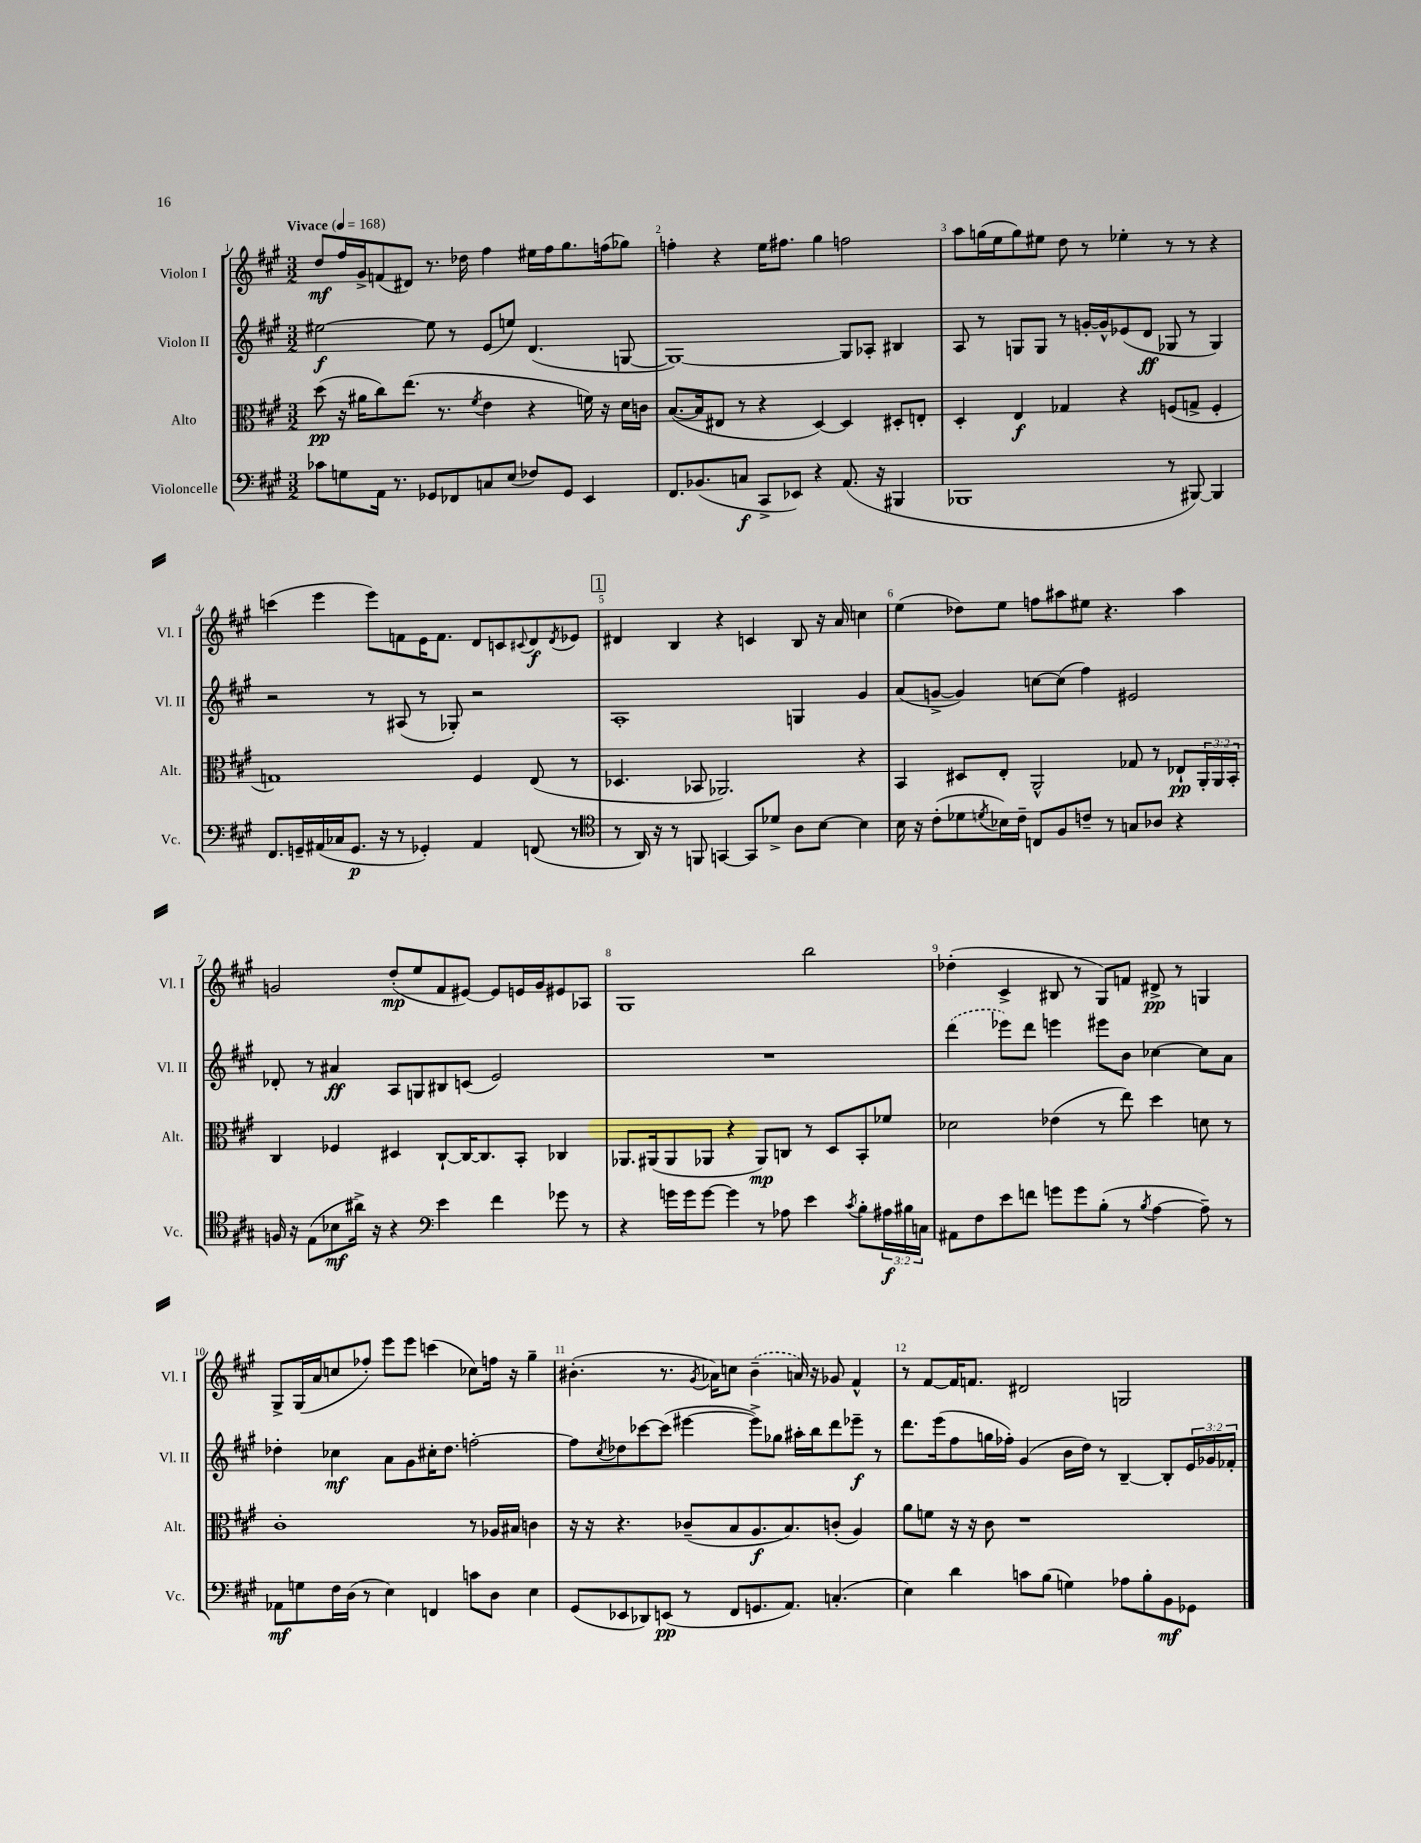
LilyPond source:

<<
\new StaffGroup <<
\new Staff = "s0" \with { instrumentName = "Violon I" shortInstrumentName = "Vl. I" } {
    \clef treble \key a \major \numericTimeSignature \time 3/2 \tempo "Vivace" 4 = 168
    d''8\mf fis''16 gis'16-> f'8( dis'8) r8. des''16 fis''4 eis''16 fis''16 gis''8. f''16( ges''8) |
    f''4-. r4 e''16 fis''8. gis''4 f''2 |
    a''8 g''16( e''16 g''8) eis''8 d''8 r8 ees''4-. r8 r8 r4 |
    c'''4( e'''4 e'''8) f'8 e'16 f'8. d'8 c'8 \appoggiatura { cis'8 } d'8\f \acciaccatura { d'8 } ees'8 |
    \mark \markup { \box "1" } dis'4 b4 r4 c'4 b8 r16 a'16 c''4 |
    e''4( des''8) e''8 f''8 ais''8 eis''8 r4. ais''4 |
    g'2 d''8-.\mp( e''8 fis'8 eis'8~) eis'8 e'16 g'16 eis'8 aes8 |
    gis1 b''2 |
    des''4-.( cis'4-> bis8 r8 gis8) f'8 dis'8->\pp r8 g4 |
    gis8-> gis16( a'16 c''8 fes''8-.) e'''8 e'''8 c'''4( ces''8) f''16 r16 gis''4-- |
    bis'4.-.( r8. \acciaccatura { gis'8 } aes'16) c''8 \once \slurDashed bis'4--( a'16) r16 ges'8 fis'4-^ |
    r8 fis'8~ fis'16 f'8. dis'2 g2 \bar "|." |
}
\new Staff = "s1" \with { instrumentName = "Violon II" shortInstrumentName = "Vl. II" } {
    \clef treble \key a \major \numericTimeSignature \time 3/2 \override Staff.TupletNumber.text = #tuplet-number::calc-fraction-text
    eis''2~\f eis''8 r8 e'8( e''8) d'4.( g8~ |
    g1~) g8 aes8-. bis4 |
    a8 r8 g8 g8 r8 g'16~-. g'16-^ ees'8( d'8\ff ges8 r8 ges4) |
    r2 r8 ais8( r8 ges8-.) r2 |
    \mark \markup { \box "1" } a1-. g4 gis'4 |
    a'8( g'8~-> g'4) c''8~ c''8( fis''4) eis'2 |
    des'8-. r8 ais'4\ff a8 g8 bis8 c'8( e'2) |
    R1. |
    \once \slurDashed d'''4( ees'''8) d'''8 e'''4 eis'''8 b'8 ces''4~ ces''8 a'8 |
    des''4-. ces''4\mf a'8 gis'8 cis''16-. des''8. f''2~-. |
    f''8 \acciaccatura { cis''8 } des''8 ces'''8~ ces'''8( eis'''4~ eis'''8->) ges''8 ais''16-. b''16 d'''8 ees'''8--\f r8 |
    d'''8. e'''16( fis''8 g''16 fes''16-.) gis'4( b'16 d''16) r8 b4~-- b8-. \tuplet 3/2 { e'16 ges'16 fes'16-. } \bar "|." |
}
\new Staff = "s2" \with { instrumentName = "Alto" shortInstrumentName = "Alt." } {
    \clef alto \key a \major \numericTimeSignature \time 3/2 \override Staff.TupletNumber.text = #tuplet-number::calc-fraction-text
    d''8\pp( r16 ais'16 cis''8) e''8.( r8. \acciaccatura { fis'8 } e'4 r4 f'16) r16 d'16 c'16 |
    b8.~( b16 eis8 r8 r4 d4~) d4 dis8-. e8-. |
    d4-. e4\f ges4 r4 f8( g8-> f4-. |
    g1) fis4 e8( r8 |
    \mark \markup { \box "1" } des4. bes,8 aes,2.) r4 |
    b,4 dis8 e8-. a,2-^ ges8 r8 ees8-!\pp \tuplet 3/2 { a,16-. a,16 b,16-. } |
    cis4 fes4 dis4 cis8~-! cis16~ cis8. b,8-. ces4 |
    aes,8. ais,16( ais,8 aes,8 r4 aes,8\mp) c8 r8 d8 b,8-. fes'8 |
    des'2 ees'4( r8 e''8) d''4 d'8 r8 |
    cis'1-. r8 aes16 bis16 c'4 |
    r16 r16 r4. ces'8--( b8 a8.\f b8.) c'8-.( a4) |
    a'8 f'8 r16 r16 cis'8 r1 \bar "|." |
}
\new Staff = "s3" \with { instrumentName = "Violoncelle" shortInstrumentName = "Vc." } {
    \clef bass \key a \major \numericTimeSignature \time 3/2 \override Staff.TupletNumber.text = #tuplet-number::calc-fraction-text
    ces'8 g8 a,16 r8. ges,8 fes,8 c8 e8( fes8) ges,8 e,4 |
    fis,8. bes,8.( c8\f cis,8-> ees,8) r4 a,8.( r16 bis,,4 |
    bes,,1 r8 bis,,8~) bis,,4 |
    fis,8. g,16-- ais,16( ces16 g,8.\p r16 r8 ges,4-.) ais,4 f,8( r8 |
    \mark \markup { \box "1" } \clef tenor r8 a,16) r16 r8 f,8 g,4~ g,8 des'8-> a8 b8~ b4 |
    b16 r16 cis'8-.( des'8 \acciaccatura { d'8 } bes16) cis'16-- c8 fis8 c'8-- r8 g8 aes8 r4 |
    f16 r16 e8( bes8\mf ais'16->) r16 r4 \clef bass e'4 fis'4 ges'8 r8 |
    r4 g'16 g'16 g'8~ g'4 r8 aes8 e'4 \acciaccatura { cis'8 } b8-. \tuplet 3/2 { ais16\f bis16 c16 } |
    ais,8 fis8 e'8 f'8 g'8 g'8 b8-.( r8 \acciaccatura { b8 } a4~ a8--) r8 |
    aes,8\mf g8 fis16 d16( r8 e4) f,4 c'8 d8 e4 |
    gis,8( ees,8 des,8) e,8\pp( r8 fis,8 g,8. a,8.) c4.-.( |
    e4) d'4 c'8 b8( g4) aes8 b8-. b,8\mf ges,8 \bar "|." |
}
>>
>>
\layout { \context { \Score \override BarNumber.break-visibility = ##(#f #t #t) barNumberVisibility = #all-bar-numbers-visible } }
